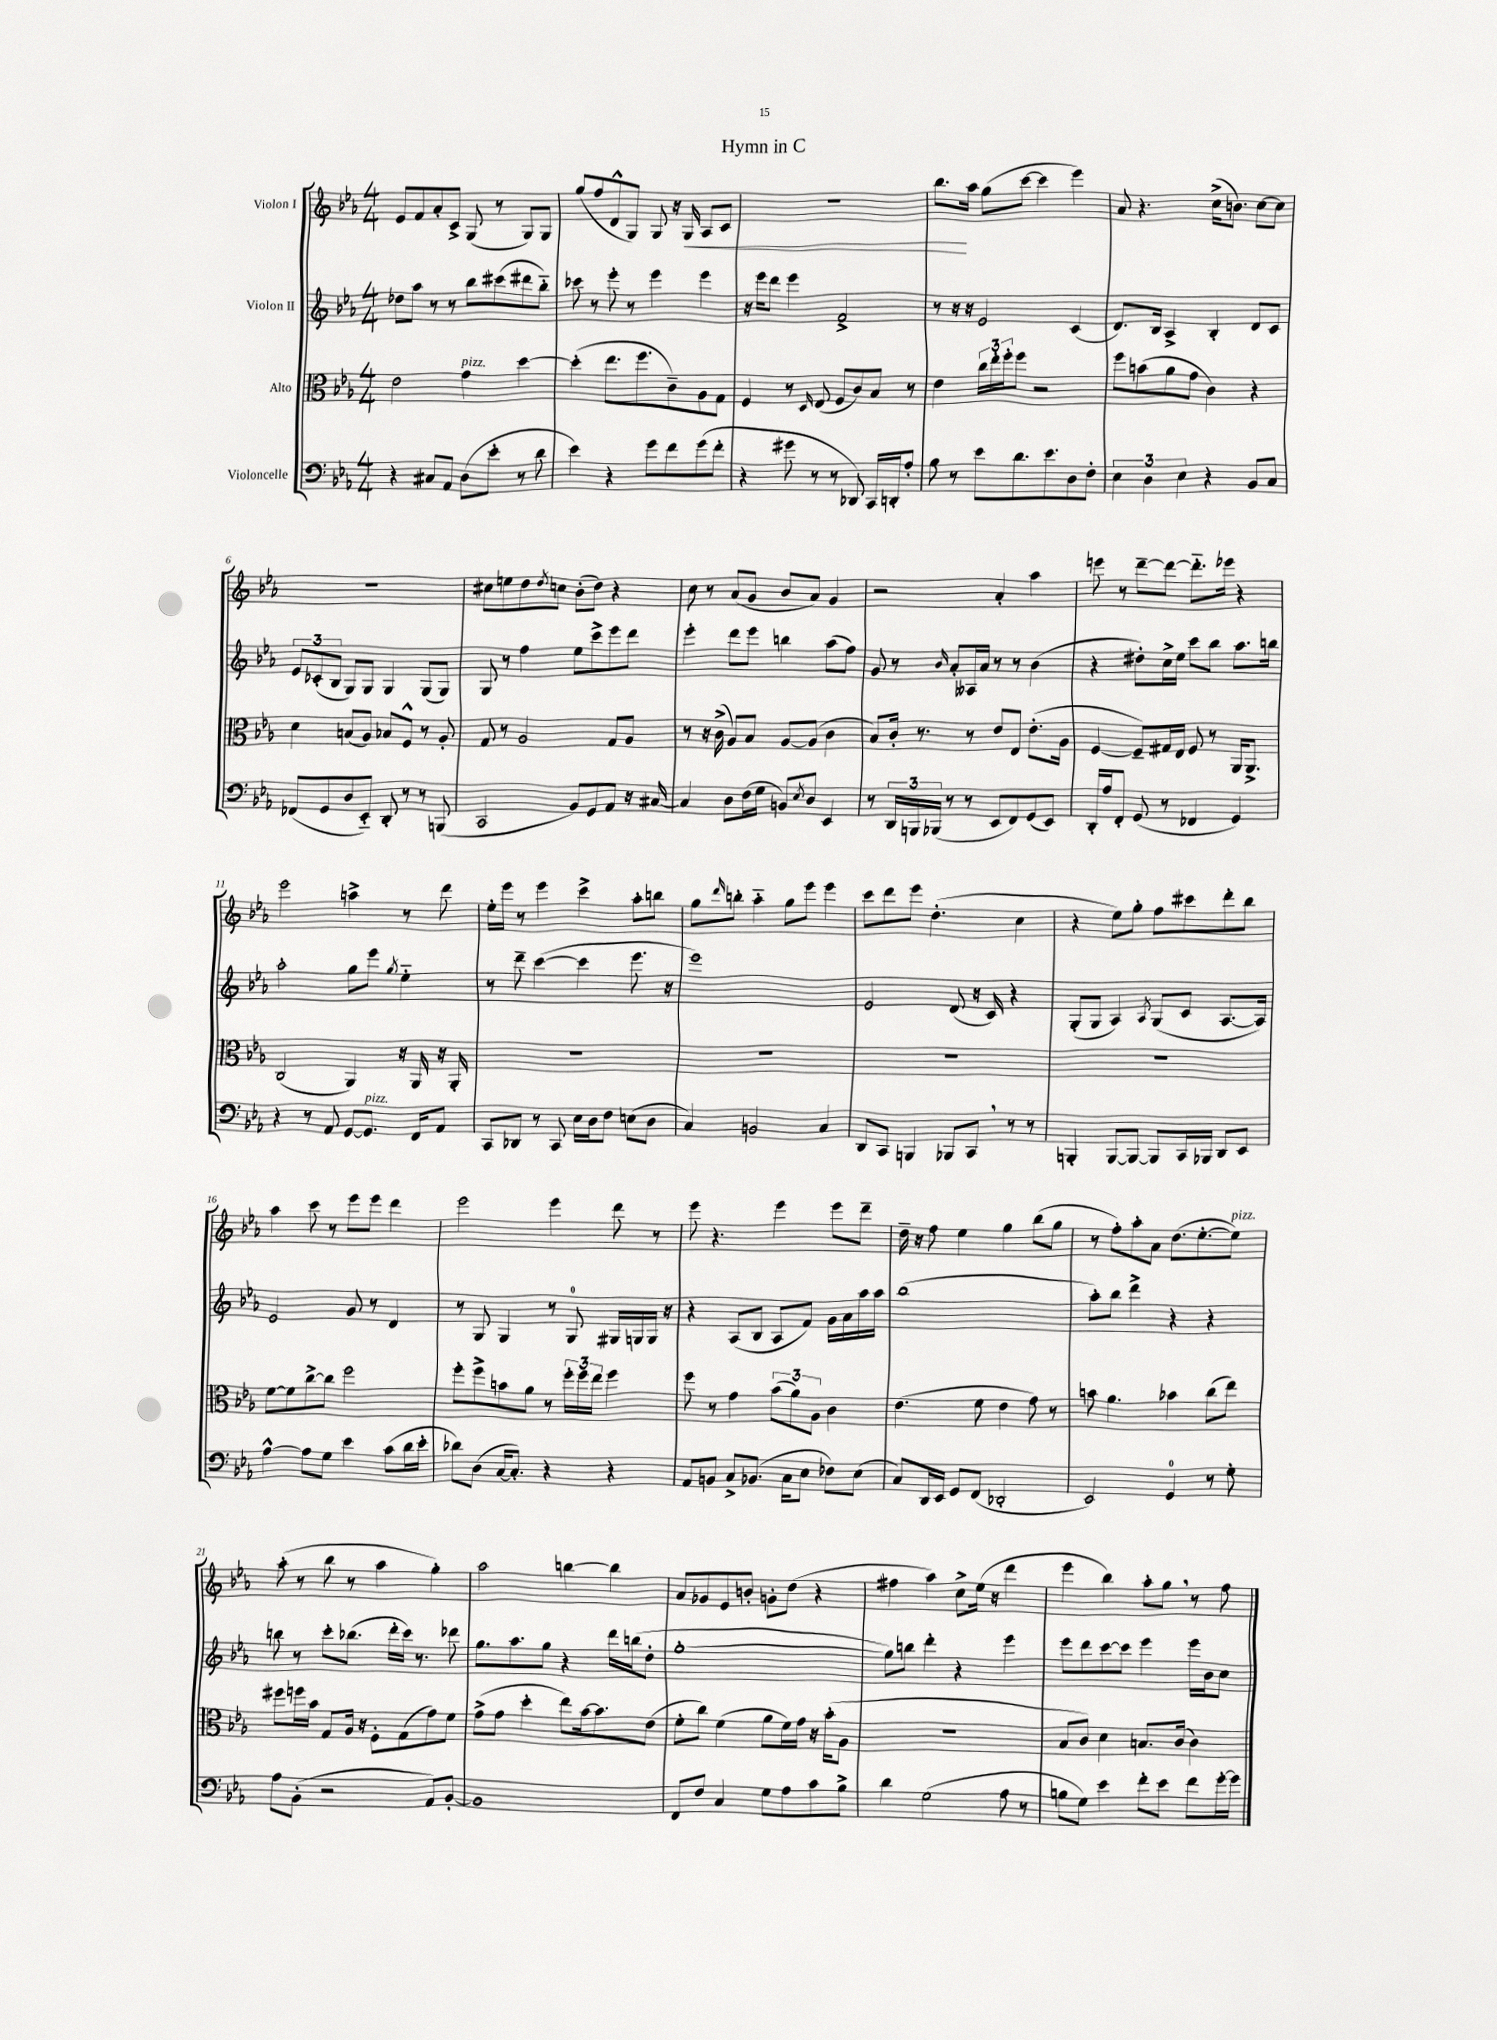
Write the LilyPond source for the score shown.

\header { title = "Hymn in C" }
<<
\new StaffGroup <<
\new Staff = "s0" \with { instrumentName = "Violon I" } {
    \clef treble \key ees \major \numericTimeSignature \time 4/4
    ees'8 f'8 aes'8-. c'8-> g8( r8 g8) g8 |
    g''8( f''8 d'8-^ g8) g8 r16 g16\< aes8 c'8 |
    R1 |
    bes''8.\! aes''16 g''8( c'''8~ c'''4 ees'''4) |
    aes'8 r4. c''16->( b'8.) c''8~ c''8 |
    R1 |
    cis''8 e''8 d''8 \acciaccatura { d''8 } c''8 bes'8-.( d''8) r4 |
    c''8 r8 aes'8( g'8 bes'8 aes'8) g'4 |
    r2 aes'4-. aes''4 |
    e'''8 r8 d'''8~-- d'''8~ d'''8.-_ ees'''16 r4 |
    ees'''2 a''4-> r8 d'''8 |
    ees''16-. ees'''16 r8 ees'''4 c'''4-> aes''8-. b''8 |
    g''8 \grace { d'''16 } b''8-. aes''4-_ g''8 ees'''8 ees'''4 |
    c'''8 d'''8 ees'''8 d''4.-.( c''4 |
    r4 ees''8) g''8-. f''8 cis'''8 d'''8-. bes''8 |
    aes''4 c'''8 r8 ees'''8 ees'''8 d'''4 |
    ees'''2 ees'''4 d'''8 r8 |
    ees'''8 r4. ees'''4 ees'''8 d'''8-- |
    d''16-- r16 f''8 ees''4 g''4 bes''8( g''8 |
    r8 f''8-.) aes''8-. aes'8 d''8.( ees''8.~-. ees''8^\markup { \italic "pizz." }) |
    aes''8-.( r8 bes''8 r8 aes''4 g''4-.) |
    aes''2 b''4~ b''4 |
    aes'8 ges'8 ees'8 b'8-. g'8-. d''8( r4 |
    fis''4 aes''4) c''8-> ees''16( r16 d'''4 |
    ees'''4 bes''4) aes''8-. g''8 \breathe r8 f''8 \bar "|." |
}
\new Staff = "s1" \with { instrumentName = "Violon II" } {
    \clef treble \key ees \major \numericTimeSignature \time 4/4
    des''8 aes''8 r8 r8 bes''8 cis'''8( dis'''8 bes''8-_) |
    ces'''8 r8 ees'''8-. r8 ees'''4 ees'''4 |
    r16 ees'''16 d'''8 ees'''4 f'2-> |
    r8 r16 r16 ees'2 c'4( |
    d'8.) bes16 aes4-> bes4-. d'8 c'8 |
    \tuplet 3/2 { ees'8 ces'8-.( bes8 } g8) g8 g4 g8( g8) |
    g8 r8 f''4 ees''8 c'''8-> ees'''8 d'''8 |
    ees'''4-. d'''8 ees'''8 b''4 aes''8( f''8) |
    g'8 r8 \grace { bes'16 } aes'8-. aeses16 aes'16 r8 r8 bes'4( |
    r4 dis''8-.) c''16-> ees''16 c'''8 bes''8 aes''8. b''16 |
    aes''2-. g''8 ees'''8 \acciaccatura { g''8 } ees''4-_ |
    r8 d'''8-- c'''4~( c'''4 ees'''8. r16 |
    ees'''1) |
    ees'2 d'8( r16 c'16) r4 |
    g8-.( g8 aes4) \acciaccatura { aes8 } g8( c'8 aes8.~ aes16) |
    ees'2 g'8 r8 d'4 |
    r8 g8 g4 r8 g8-0 gis16 g16 g16 r16 |
    r4 aes8( bes8 aes8 f'8) g'16 aes'16 aes''16 aes''16 |
    bes''1( |
    aes''8-.) bes''8 d'''4-> r4 r4 |
    b''8 r8 c'''8-. bes''8.( d'''16-. c'''16) r8. des'''8 |
    g''8. aes''8. g''8 r4 d'''16 b''16( d''8-. |
    g''1~-. |
    g''8) b''8 d'''4-. r4 ees'''4 |
    ees'''8 d'''8 c'''8~ c'''8 ees'''4 ees'''16 bes'16 c''8 \bar "|." |
}
\new Staff = "s2" \with { instrumentName = "Alto" } {
    \clef alto \key ees \major \numericTimeSignature \time 4/4
    ees'2 g'4^\markup { \italic "pizz." } d''4~ |
    d''4-.( ees''8. f''8. c'8--) aes8 g8 |
    f4 r8 \grace { d16 } ees8( f8 c'8) bes8 r8 |
    ees'4 \tuplet 3/2 { c''16 ees''16-. f''16-. } f''8 r2 |
    f''8 b'8( aes'8 g'8 c'4) r4 |
    d'4 b8( aes8) bes8 f8-^ r8 aes8-. |
    g8 r8 aes2 g8 aes8 |
    r8 r16 c'16->( aes8) bes8 aes8~ aes8( c'4 |
    bes8) c'16-. r8. r8 ees'8 ees8 ees'8.-.( aes16 |
    f4~ f8--) gis16 ees16 f8 r8 aes,16 aes,8.-> |
    c2( aes,4) r16 aes,16 r16 aes,16-. |
    R1 |
    R1 |
    R1 |
    R1 |
    f'8~ f'8 c''8~-> c''8 f''2 |
    f''8-. f''8-> b'8 aes'8 r8 \tuplet 3/2 { f''16-. f''16 ees''16 } f''4 |
    f''8 r8 g'4 \tuplet 3/2 { bes'8( aes'8) aes8 } c'4 |
    ees'4.( f'8 ees'4 g'8) r8 |
    b'8 aes'4. bes'4 c''8( ees''8) |
    fis''8 f''16 bes'16 g8 aes16 r16 f8-. g8( g'8) f'8 |
    g'8->( g'8 d''4-. ees''8) bes'16~ bes'8. ees'8( |
    f'8-. c''8) f'4( aes'8 f'16) g'16 r16 bes'16-.( aes8 |
    R1 |
    bes8 c'8) d'4 b8. c'16( c'4) \bar "|." |
}
\new Staff = "s3" \with { instrumentName = "Violoncelle" } {
    \clef bass \key ees \major \numericTimeSignature \time 4/4
    r4 cis8 aes,8 d8( ees'8-. r8 d'8 |
    ees'4) r4 g'8 f'8 g'8( f'8-. |
    r4 gis'8 r8 r8 des,8) c,16 d,16-. aes8-. |
    bes8 r8 ees'8 d'8. ees'8. d8 f8-. |
    \tuplet 3/2 { ees4 d4 ees4 } r4 bes,8 c8 |
    fes,8( g,8 d8 ees,8-_) d,8-. r8 r8 b,,8( |
    c,2 bes,8) g,8 aes,8 r16 cis16~ |
    cis4 d8 f16( g16 b,8) \acciaccatura { ees8 } d8 ees,4 |
    r8 \tuplet 3/2 { d,16 b,,16 bes,,16( } r8 r8 ees,8 f,8) g,8( ees,8) |
    d,16-. aes16 f,8-. g,8( r8 fes,4 g,4) |
    r4 r8 aes,8 g,8~ g,8.^\markup { \italic "pizz." } f,16 aes,8 |
    c,8 des,8 r8 c,8 ees16 d16 f8 e8( d8 |
    c4) b,2 c4 |
    d,8 c,8 b,,4 bes,,8 c,8 \breathe r8 r8 |
    b,,4-. b,,8~ b,,8~ b,,8 c,16 bes,,16 d,8 ees,8 |
    aes4~-^ aes8 g8 ees'4 c'8( d'16 ees'16-. |
    des'8) d8( c16~ c8.-.) r4 r4 |
    aes,8 b,8 c8-> bes,8.( c16 ees8 fes8) ees8( |
    c8) d,16 ees,16 g,8 f,8( des,2-. |
    ees,2) g,4-0 r8 g8-. |
    aes8 bes,8-.( r2 aes,8) bes,8~-. |
    bes,1 |
    f,8 f8 c4 g8 aes8 c'8 bes8-> |
    d'4 g2( aes8 r8 |
    b8 g8) ees'4 f'8-. ees'8 f'8 g'16~-. g'16 \bar "|." |
}
>>
>>
